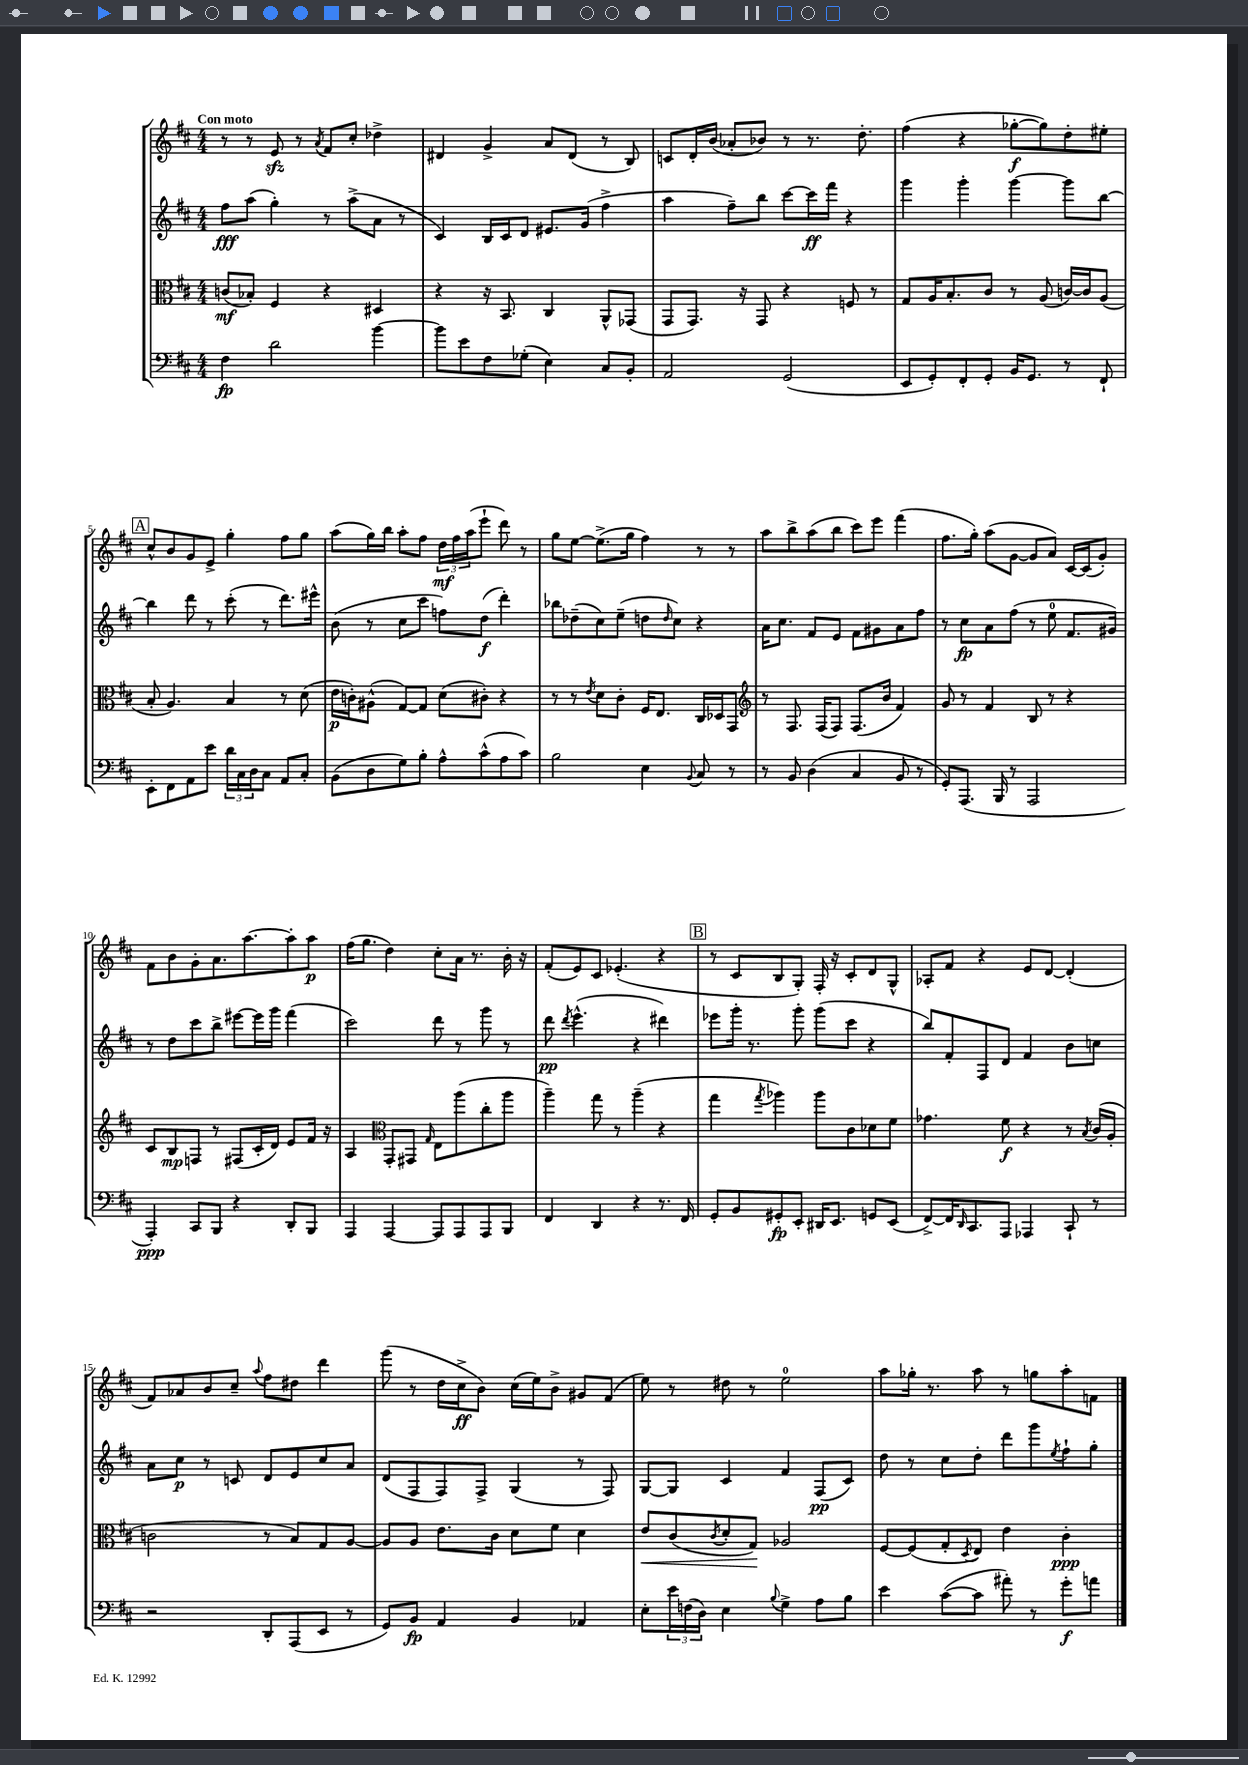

**kern	**dynam	**kern	**dynam	**kern	**dynam	**kern	**dynam
*part4	*part4	*part3	*part3	*part2	*part2	*part1	*part1
*staff4	*staff4	*staff3	*staff3	*staff2	*staff2	*staff1	*staff1
*clefF4	*	*clefC3	*	*clefG2	*	*clefG2	*
*k[f#c#]	*	*k[f#c#]	*	*k[f#c#]	*	*k[f#c#]	*
*M4/4	*	*M4/4	*	*M4/4	*	*M4/4	*
=1	=1	=1	=1	=1	=1	=1	=1
!	!	!	!	!	!	!LO:TX:a:B:t=Con moto	!
4F#\	fp	(8cn/L	mf	8ff#\L	fff	8r	.
.	.	8B-X'/J)	.	(8aa\J	.	8r	.
2d\	.	4F#/	.	4gg'\)	.	8ezz/	.
.	.	.	.	.	.	8r	.
.	.	.	.	.	.	8qa/	.
.	.	4r	.	8r	.	8f#/L	.
.	.	.	.	(8aa^\L	.	8cc#'/J	.
[4b\	.	4D#X/	.	8a\J	.	4dd-X^\	.
.	.	.	.	8r	.	.	.
=2	=2	=2	=2	=2	=2	=2	=2
8b\L]	.	4r	.	4c#/)	.	4d#X/	.
8e\	.	.	.	.	.	.	.
8F#\	.	16r	.	16B/LL	.	4g^/	.
.	.	8.BB/	.	16c#/J	.	.	.
(8G-X'\J	.	.	.	8d/J	.	.	.
4E\)	.	4C#/	.	8.e#X/L	.	8a/L	.
.	.	.	.	.	.	(8d#/J	.
.	.	.	.	(16g/Jk	.	.	.
8C#/L	.	8AA^^/L	.	4ff#^\	.	8r	.
8BB'/J	.	(8GG-X/J	.	.	.	8B/)	.
=3	=3	=3	=3	=3	=3	=3	=3
2AA/	.	8GG/L	.	4aa\	.	8cn/L	.
.	.	8.GG/J)	.	.	.	16d'/L	.
.	.	.	.	.	.	(16b/JJ	.
.	.	.	.	8ff#~\L)	.	8a-X'/L	.
.	.	16r	.	.	.	.	.
.	.	8GG/	.	8bb\J	.	8b-X/J)	.
(2GG/	.	4r	.	[8ccc#\L	.	8r	.
.	.	.	.	16ccc#\L]	ff	8.r	.
.	.	.	.	16fff#\JJ	.	.	.
.	.	8Fn/	.	4r	.	.	.
.	.	.	.	.	.	8.dd'\	.
.	.	8r	.	.	.	.	.
=4	=4	=4	=4	=4	=4	=4	=4
8EE/L	.	8G/L	.	4ggg\	.	(4ff#\	.
8GG'/)	.	16A/K	.	.	.	.	.
.	.	8.B'/	.	.	.	.	.
8FF#'/	.	.	.	4ggg'\	.	4r	.
8GG'/J	.	8c#/J	.	.	.	.	.
16BB/KL	.	8r	.	[4ggg\	.	[8gg-X'\L	f
8.GG/J	.	.	.	.	.	.	.
.	.	(8A/	.	.	.	8gg-\])	.
8r	.	[16cn/LL)	.	8ggg\L]	.	8dd'\	.
.	.	16c/J]	.	.	.	.	.
8FF#`/	.	(8A/J	.	[8bb\J	.	8ee#X'\J	.
!!LO:LB:g=z
!!LO:REH:place=s1:t=A
=5	=5	=5	=5	=5	=5	=5	=5
8EE'\L	.	8B'/	.	4bb\]	.	8cc#^^/L	.
8FF#\	.	4.A/)	.	.	.	8b/	.
8AA\	.	.	.	8ddd\	.	8g/	.
8e\J	.	.	.	8r	.	8e^/J	.
24d\LL	.	4B/	.	(8ccc#'\	.	4gg'\	.
24C#\	.	.	.	.	.	.	.
24D\J	.	.	.	.	.	.	.
8C#\J	.	.	.	8r	.	.	.
8AA/L	.	8r	.	8.ddd\L)	.	8ff#\L	.
8C#'/J	.	(8d\	.	.	.	8gg\J	.
.	.	.	.	16eee#X^^\Jk	.	.	.
=6	=6	=6	=6	=6	=6	=6	=6
(8BB\L	.	16e\LL	p	(8b\	.	(8aa\L	.
.	.	16cn'\J)	.	.	.	.	.
8D\	.	(8A#X^^\J	.	8r	.	16gg\L)	.
.	.	.	.	.	.	16bb\JJ	.
8G\)	.	[8G/L)	.	8cc#\L	.	8aa'\L	.
8B'\J	.	8G/J]	.	8ccc#\J	.	8ff#\J	.
8A^^\L	.	(8d\L	.	8ffn\L)	.	24dd\LL	mf
.	.	.	.	.	.	24ff#\	.
.	.	.	.	.	.	(24aa\J	.
(8c#^^\	.	8c#X'\J)	.	(8dd\J	f	8eee`\J	.
8A\	.	4r	.	4ddd'\)	.	8ddd\)	.
8c#\J)	.	.	.	.	.	8r	.
=7	=7	=7	=7	=7	=7	=7	=7
2B\	.	8r	.	8bb-X\L	.	8gg\L	.
.	.	8r	.	(8dd-X~\	.	[8ee\J	.
.	.	8qe/	.	.	.	.	.
.	.	8d\L	.	8cc#\)	.	(8.ee^\L]	.
.	.	8c#'\J	.	(8ee~\J	.	.	.
.	.	.	.	.	.	16gg\Jk	.
4E\	.	16F#/KL	.	8ddn\L	.	4ff#\)	.
.	.	8.E/J	.	.	.	.	.
.	.	.	.	16qqdd/	.	.	.
.	.	.	.	8cc#\J)	.	.	.
8qqBB/	.	.	.	.	.	.	.
8C#/	.	16C#/LL	.	4r	.	8r	.
.	.	16D-X/J	.	.	.	.	.
8r	.	8GG/J	.	.	.	8r	.
=8	=8	=8	=8	=8	=8	=8	=8
*	*	*clefG2	*	*	*	*	*
8r	.	8r	.	16a\KL	.	8aa\L	.
.	.	.	.	8.cc#\J	.	.	.
8BB/	.	8.F#/	.	.	.	8bb^\	.
(4D\	.	.	.	8f#/L	.	(8aa\	.
.	.	(16F#/KL	.	.	.	.	.
.	.	8F#/J)	.	8e/J	.	8bb\J	.
4C#/	.	(8.F#/L	.	8f#\L	.	8ccc#\L)	.
.	.	.	.	8g#X\	.	8eee\J	.
.	.	16b/Jk	.	.	.	.	.
8BB/	.	4f#/)	.	8a\	.	(4fff#\	.
8r	.	.	.	8ff#\J	.	.	.
=9	=9	=9	=9	=9	=9	=9	=9
8GG'/L)	.	8g/	.	8r	.	8.ff#\L	.
(8.AAA/J	.	8r	.	8cc#\L	fp	.	.
.	.	.	.	.	.	16gg'\Jk)	.
.	.	4f#/	.	8a\	.	(8aa\L	.
16BBB/	.	.	.	.	.	.	.
8r	.	.	.	(8ff#\J	.	[8g\J	.
2AAA/	.	8B/	.	8r	.	8g/L]	.
.	.	8r	.	8ee\	.	8a/J)	.
.	.	4r	.	8.f#/L	.	[16c#/LL	.
.	.	.	.	.	.	(16c#/J]	.
.	.	.	.	.	.	8g'/J)	.
.	.	.	.	16g#X/Jk)	.	.	.
!!LO:LB:g=z
=10	=10	=10	=10	=10	=10	=10	=10
4AAA'/)	ppp	8c#/L	.	8r	.	8f#\L	.
.	.	8B/	mp	8dd\L	.	8b\	.
8CC#/L	.	8Fn/J	.	8ccc#\	.	8g'\	.
8BBB/J	.	8r	.	8bb^\J	.	8.a\	.
4r	.	(8F#X/L	.	[8eee#X\L	.	.	.
.	.	.	.	.	.	[8.aa\	.
.	.	16c#'/L	.	16eee#\L]	.	.	.
.	.	16d/JJ)	.	16ggg\JJ	.	.	.
8DD'/L	.	8e/L	.	(4fff#\	.	8aa'\]	.
8BBB/J	.	16f#/Jk	.	.	.	8aa\J	p
.	.	16r	.	.	.	.	.
=11	=11	=11	=11	=11	=11	=11	=11
4AAA/	.	4A/	.	2ccc#\)	.	(16ff#\KL	.
.	.	.	.	.	.	8.gg\J	.
*	*	*clefC3	*	*	*	*	*
[4AAA/	.	8GG'/L	.	.	.	4dd\)	.
.	.	8GG#X/J	.	.	.	.	.
.	.	16qqG/	.	.	.	.	.
8AAA/L]	.	8E\L	.	8ddd\	.	8cc#'\L	.
8AAA/	.	(8aa\	.	8r	.	16a\Jk	.
.	.	.	.	.	.	8.r	.
8AAA/	.	8cc#'\	.	8ggg\	.	.	.
8BBB/J	.	8aa\J	.	8r	.	16b'\	.
.	.	.	.	.	.	16r	.
=12	=12	=12	=12	=12	=12	=12	=12
4FF#/	.	4aa~\)	.	8ddd\	pp	(8f#'/L	.
.	.	.	.	8qddd/	.	.	.
.	.	.	.	(4.eee^^\	.	8e/)	.
4DD/	.	8gg\	.	.	.	8c#/J	.
.	.	8r	.	.	.	(4.e-X'/	.
4r	.	(4aa~\	.	4r	.	.	.
8.r	.	4r	.	4ddd#X\)	.	4r	.
16FF#/	.	.	.	.	.	.	.
!!LO:REH:place=s1:t=B
=13	=13	=13	=13	=13	=13	=13	=13
8GG'/L	.	4gg\	.	8eee-X\L	.	8r	.
8BB/	.	.	.	16ggg'\Jk	.	8c#/L	.
.	.	.	.	8.r	.	.	.
.	.	8qgg/	.	.	.	.	.
8GG#X'/	fp	4aa-X\)	.	.	.	8B/	.
8EE'/J	.	.	.	8ggg'\	.	8G'/J)	.
16DD#X/KL	.	8aa-\L	.	(8ggg\L	.	16F#'/	.
8.EE/J	.	.	.	.	.	16r	.
.	.	8c#\	.	8ccc#\J	.	8c#'/L	.
8GGn/L	.	8d-X\	.	4r	.	8d/	.
(8EE/J	.	8f#\J	.	.	.	8G^^/J	.
=14	=14	=14	=14	=14	=14	=14	=14
[8FF#^/L)	.	4.g-X\	.	8bb/L)	.	8A-X'/L	.
16FF#/K]	.	.	.	8f#'/	.	8f#/J	.
16qqDD/	.	.	.	.	.	.	.
8.CC#/	.	.	.	.	.	.	.
.	.	.	.	8F#/	.	4r	.
8AAA/J	.	8f#\	f	8d/J	.	.	.
4AAA-X/	.	4r	.	4f#/	.	8e/L	.
.	.	.	.	.	.	[8d/J	.
8CC#`/	.	8r	.	8b\L	.	(4d'/]	.
.	.	8qB/	.	.	.	.	.
8r	.	(16c#/LL	.	8ccn\J	.	.	.
.	.	16A'/JJ	.	.	.	.	.
!!LO:LB:g=z
=15	=15	=15	=15	=15	=15	=15	=15
2r	.	2cn\	.	8a\L	.	8f#/L)	.
.	.	.	.	8cc#\J	p	8a-X/	.
.	.	.	.	8r	.	8b/	.
.	.	.	.	8cn/	.	8cc#~/J	.
.	.	.	.	.	.	8qqaa/	.
8DD'/L	.	8r	.	8d/L	.	8ff#\L	.
(8AAA/	.	8B/L)	.	8e/	.	8dd#X\J	.
8EE/J	.	8G/	.	8cc#/	.	4ddd\	.
8r	.	[8A/J	.	8a/J	.	.	.
=16	=16	=16	=16	=16	=16	=16	=16
8GG/L)	.	8A/L]	.	(8d/L	.	(8ggg\	.
8BB/J	fp	8A/J	.	8F#/	.	8r	.
4AA/	.	8.e\L	.	8F#/)	.	16dd\LL	.
.	.	.	.	.	.	16cc#^\J	ff
.	.	.	.	8F#^/J	.	8b\J)	.
.	.	16c#\Jk	.	.	.	.	.
4BB/	.	8d\L	.	(4G/	.	(16cc#\LL	.
.	.	.	.	.	.	16ee\J)	.
.	.	8f#\J	.	.	.	8b^\J	.
4AA-X/	.	4d\	.	8r	.	8g#X/L	.
.	.	.	.	8F#/)	.	(8f#/J	.
=17	=17	=17	=17	=17	=17	=17	=17
!	!	!	!LO:HP:b	!	!	!	!
8E'\L	.	8e/L	<	[8G/L	.	8ee\)	.
24e\L	.	(8c#/	.	8G/J]	.	8r	.
(24Fn\	.	.	.	.	.	.	.
24D\JJ)	.	.	.	.	.	.	.
.	.	8qc#/	.	.	.	.	.
4E\	.	8d'/	.	4c#/	.	8dd#X\	.
.	.	8G/J)	.	.	.	8r	.
8qqB/	.	.	.	.	.	.	.
4G^\	.	2A-X/	[	4f#/	.	2ee\	.
8A\L	.	.	.	(8F#/L	pp	.	.
8B\J	.	.	.	8c#/J)	.	.	.
=18	=18	=18	=18	=18	=18	=18	=18
4e\	.	[8F#/L	.	8dd\	.	8aa\L	.
.	.	(8F#/]	.	8r	.	16gg-X'\Jk	.
.	.	.	.	.	.	8.r	.
([8c#\L	.	8G'/	.	8cc#\L	.	.	.
.	.	8qD/	.	.	.	.	.
8c#\J]	.	8E/J)	.	8dd'\J	.	8aa\	.
8a#X'\)	.	4e\	.	8ddd\L	.	8r	.
8r	.	.	.	8ggg\	.	8ggn\L	.
.	.	.	.	8qee/	.	.	.
8g'\L	f	4c#'\	ppp	8ff#`\	.	8aa'\	.
8an\J	.	.	.	8gg'\J	.	8fn\J	.
==	==	==	==	==	==	==	==
*-	*-	*-	*-	*-	*-	*-	*-
